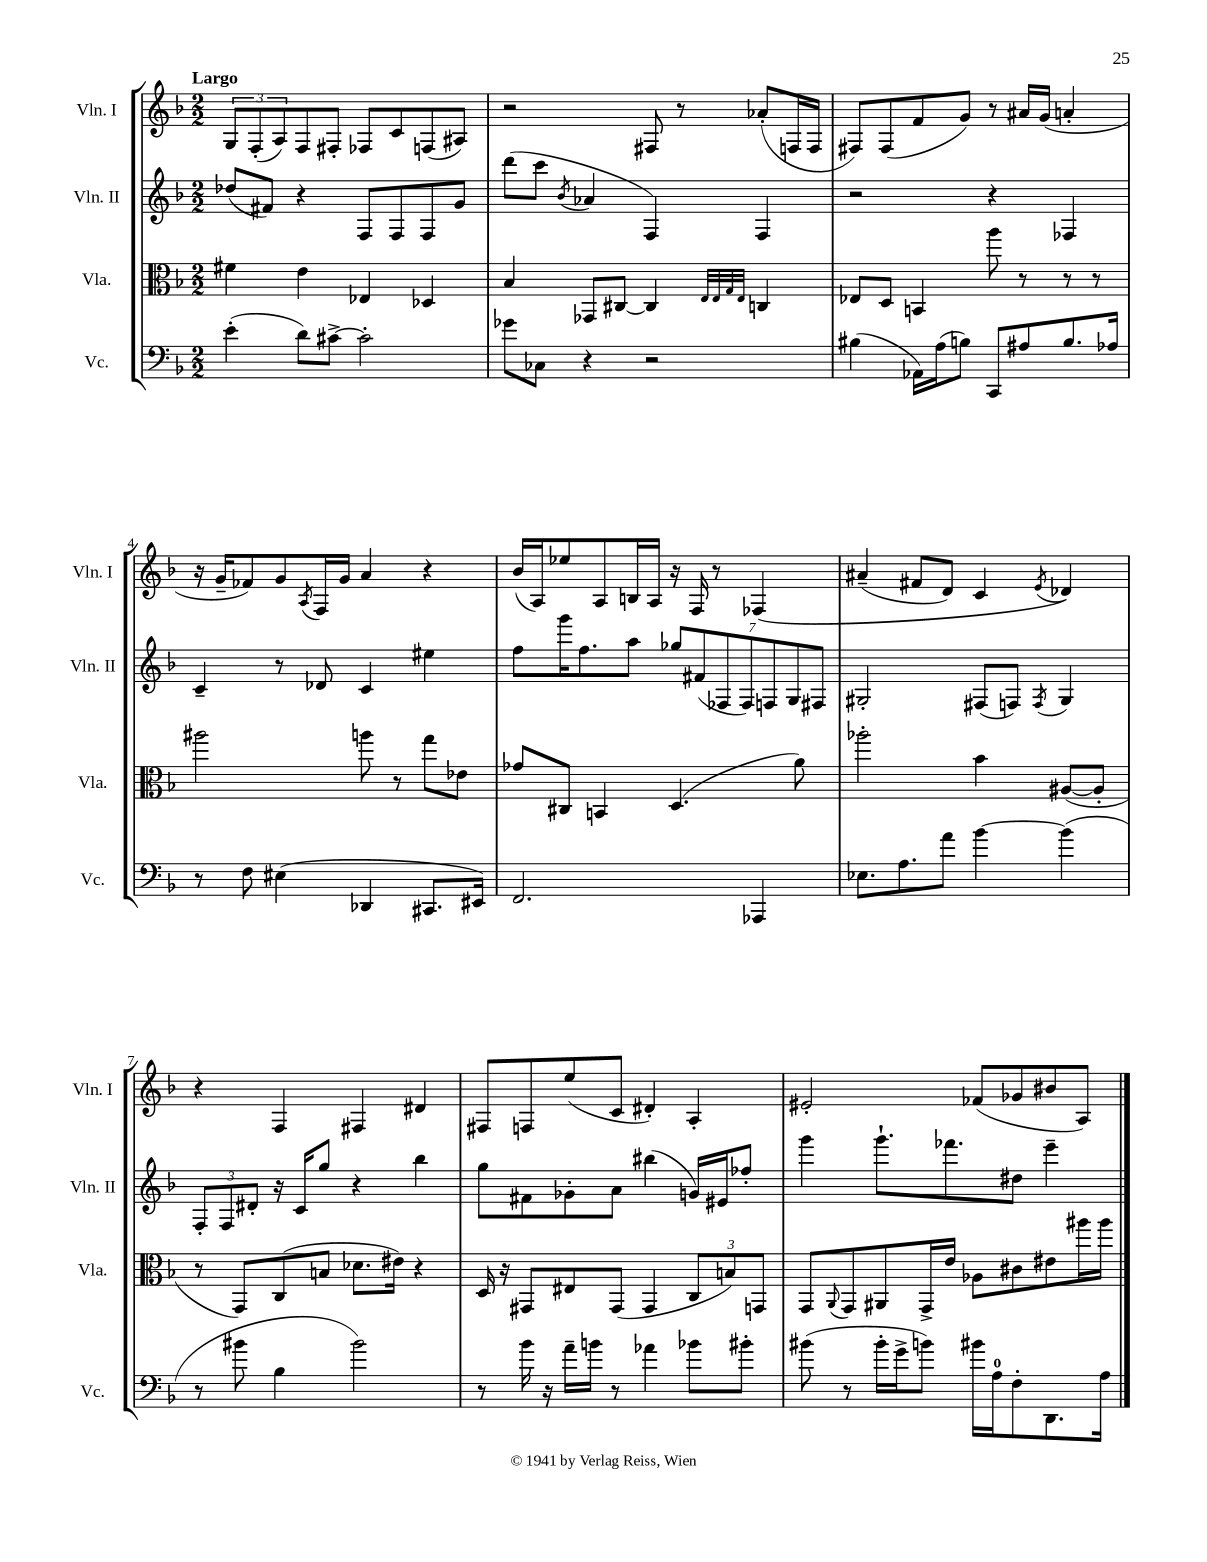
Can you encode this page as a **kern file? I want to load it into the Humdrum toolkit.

**kern	**kern	**kern	**kern
*staff4	*staff3	*staff2	*staff1
*clefF4	*clefC3	*clefG2	*clefG2
*k[b-]	*k[b-]	*k[b-]	*k[b-]
*M2/2	*M2/2	*M2/2	*M2/2
(4e'\	4f#\	(8dd-/L	12G/L
.	.	.	(12F'/
.	.	8f#/J)	.
.	.	.	12A/)
8d\L)	4e\	4r	8F/
[8c#^\J	.	.	8F#'/J
2c#'\]	4E-/	8F/L	8F-/L
.	.	8F/	8c/
.	4D-/	8F/	(8F/
.	.	8g/J	8A#/J)
=	=	=	=
8g-\L	4B-/	(8ddd\L	2r
8C-\J	.	8ccc\J	.
.	.	8qb-/	.
4r	8GG-/L	4a-/	.
.	[8C#/J	.	.
2r	4C#/]	4F/)	8F#/
.	.	.	8r
.	32qqE/LLL	.	.
.	32qqE/	.	.
.	32qqG/	.	.
.	32qqE/JJJ	.	.
.	4C/	4F/	(8a-'/L
.	.	.	16F/L
.	.	.	16F/JJ
=	=	=	=
(4B#\	8E-/L	2r	8F#/L)
.	8D/J	.	(8F#/
16AA-\LL)	4BB/	.	8f/
(16A\J	.	.	.
8B\J)	.	.	8g/J)
8CC/L	8aa\	4r	8r
8A#/	8r	.	16a#/LL
.	.	.	(16g/JJ
8.B/	8r	4F-/	4a'/
.	8r	.	.
16A-/Jk	.	.	.
=	=	=	=
8r	2aa#\	4c~/	16r
.	.	.	16g~/LK
8F\	.	.	8f-/)
(4E#\	.	8r	8g/
.	.	.	8qA/
.	.	8d-/	16F/L
.	.	.	16g/JJ
4DD-/	8aa\	4c/	4a/
.	8r	.	.
8.CC#/L	8gg\L	4ee#\	4r
.	8e-\J	.	.
16EE#/Jk)	.	.	.
=	=	=	=
2.FF/	8g-/L	8ff\L	(16b-/LL
.	.	.	16A/J)
.	8C#/J	16ggg\K	8ee-/
.	.	8.ff\	.
.	4BB/	.	8A/
.	.	8aa\J	16B/L
.	.	.	16A/JJ
.	(4.D/	14gg-/L	16r
.	.	.	16F/
.	.	(14f#/	.
.	.	.	8r
.	.	14F-/	.
.	.	14F-/)	.
4AAA-/	.	.	&(4F-/
.	.	14F/	.
.	.	14G/	.
.	8a\)	.	.
.	.	14F#/J	.
=	=	=	=
8.E-\L	2aa-'\	2G#'/	(4a#~/
8.A\	.	.	.
.	.	.	8f#/L
8a\J	.	.	8d/J)
[4b-\	4b-\	(8F#/L	4c/
.	.	8F/J)	.
.	.	8qF/	8qe/
(4b-\]	([8A#/L	4G#/	4d-/&)
.	8A#'/]J	.	.
=	=	=	=
8r	8r	12F'/L	4r
.	.	12F/	.
8b#\	8GG/L)	.	.
.	.	12d#'/J	.
4B-\	(8C/	16r	4F/
.	.	16c/LK	.
.	8B/J	8gg/J	.
2b#\)	8.d-\L	4r	4F#/
.	16e#\Jk)	.	.
.	4r	4bb-\	4d#/
=	=	=	=
8r	16D/	8gg\L	8F#/L
.	16r	.	.
16b-\	8GG#/L	8f#\	8F/
16r	.	.	.
16a~\LL	8E#/	8g-'\	(8ee/
16b\JJ	.	.	.
8r	(8GG#/J	8a\J	8c/J
4a-\	4GG#/	(4bb#\	4d#'/)
8b-\L	12C/L	16g/LL)	4A'/
.	.	16e#/J	.
.	12B/)	.	.
8b#'\J	.	8ff-'/J	.
.	12GG/J	.	.
=	=	=	=
(8b#\	8GG/L	4ggg\	2e#'/
.	8qqAA/	.	.
8r	8GG/	.	.
16b#'\LL	8AA#/	8.ggg`\L	.
16g^\J	.	.	.
8b\J)	16GG^/L	.	.
.	16e/JJ	8.fff-\	.
16b#\LL	8A-\L	.	(8f-/L
16A\J	.	.	.
8F'\	8c#\	8dd#\J	8g-/
8.DD\	8e#\	4eee~\	8b#/
.	16aa#\L	.	8A/J)
16A\Jk	16aa#\JJ	.	.
==	==	==	==
*-	*-	*-	*-
